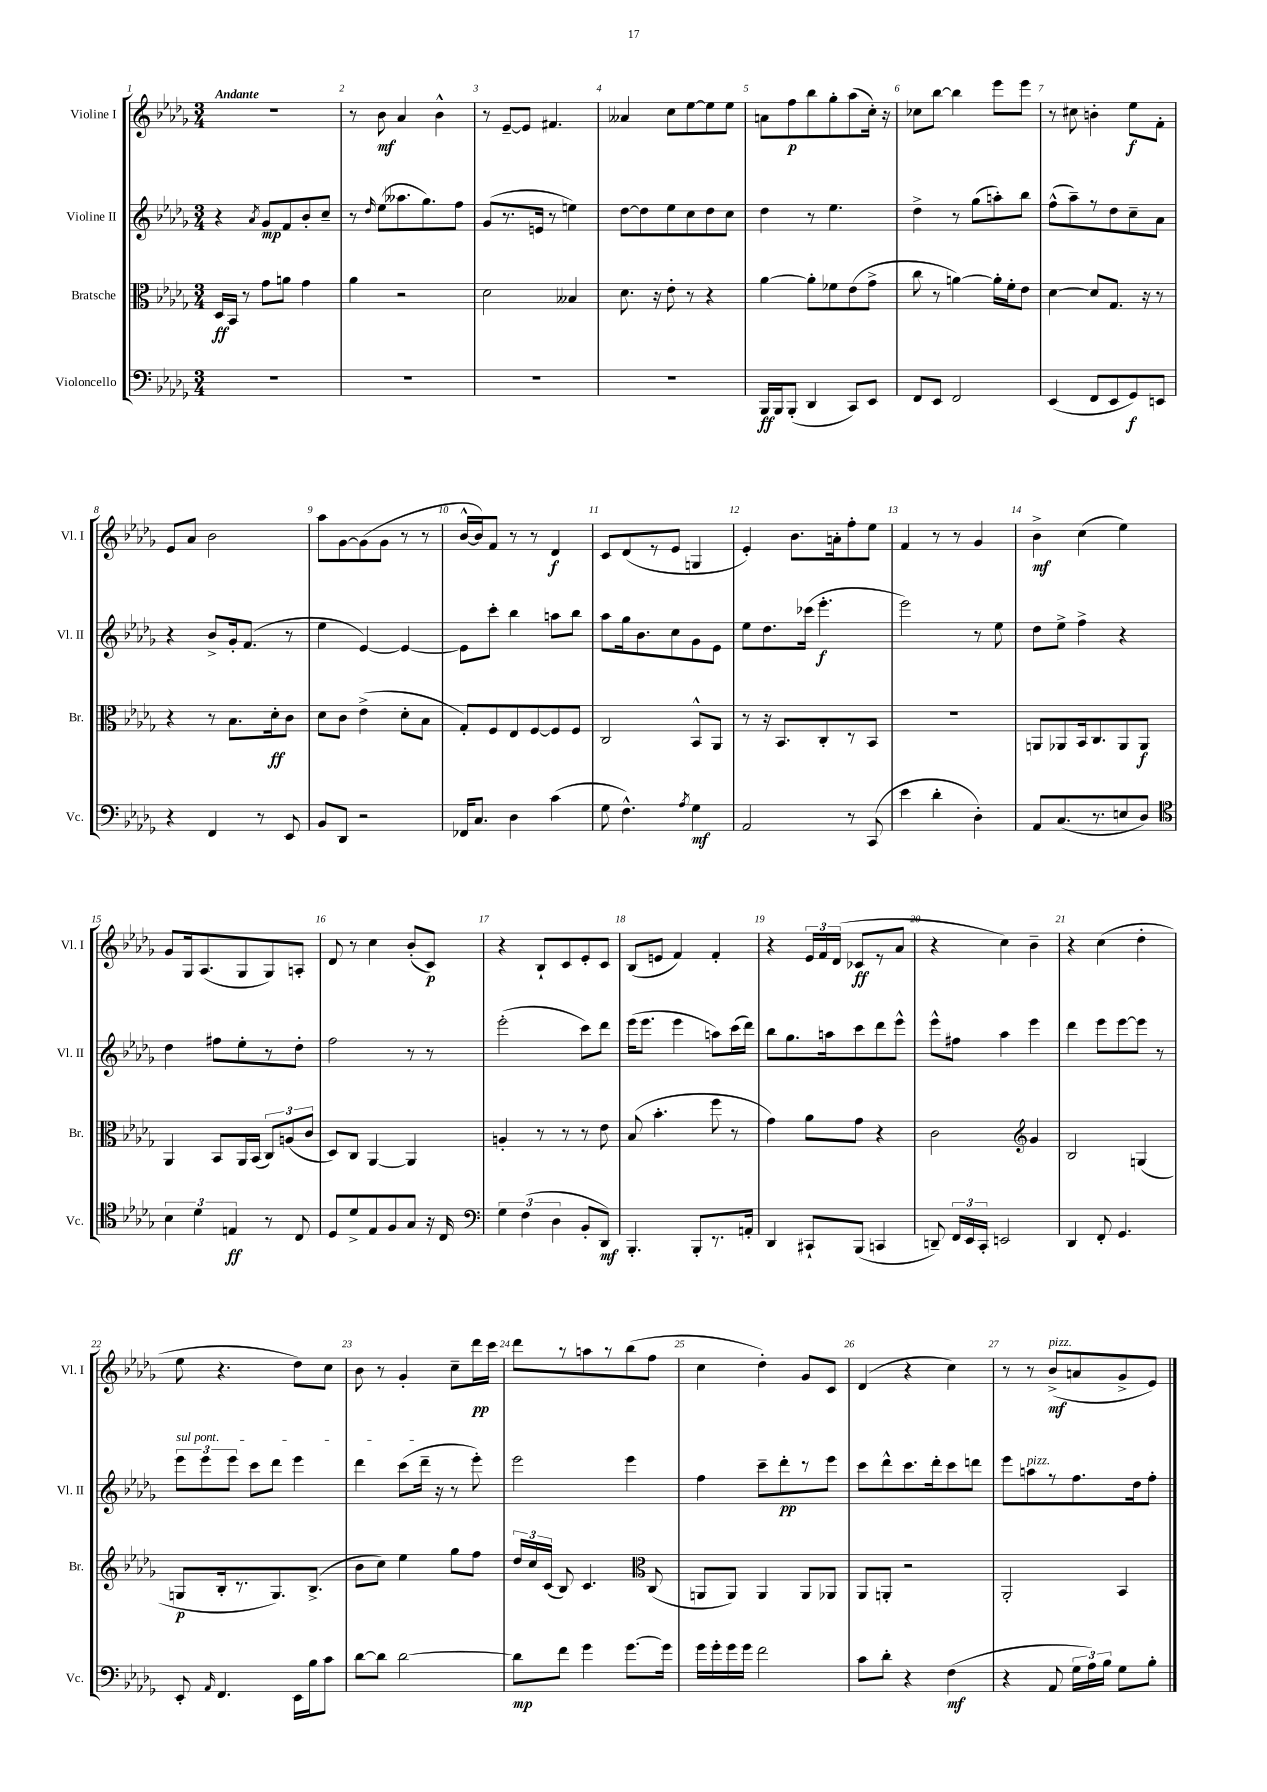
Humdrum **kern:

**kern	**kern	**kern	**kern
*staff4	*staff3	*staff2	*staff1
*clefF4	*clefC3	*clefG2	*clefG2
*k[b-e-a-d-g-]	*k[b-e-a-d-g-]	*k[b-e-a-d-g-]	*k[b-e-a-d-g-]
*M3/4	*M3/4	*M3/4	*M3/4
2.r	16D-/LL	4r	2.r
.	16BB-/JJ	.	.
.	8r	.	.
.	.	8qa-/	.
.	8g-\L	8g-/L	.
.	8a\J	8f/	.
.	4g-\	8b-'/	.
.	.	8cc~/J	.
=	=	=	=
2.r	4a-\	8r	8r
.	.	16qqdd-/	.
.	.	(8ee-\L	8b-\
.	2r	8.aa--\	4a-/
.	.	8.gg-\)	.
.	.	.	4b-^^\
.	.	8ff\J	.
=	=	=	=
2.r	2d-\	(8g-/L	8r
.	.	8.r	[8e-~/L
.	.	.	8e-/]J
.	.	16e/Jk	.
.	.	8r	4.f#/
.	4B--/	4ee\)	.
=	=	=	=
2.r	8.d-\	[8dd-\L	4a--/
.	.	8dd-\]	.
.	16r	.	.
.	8e-'\	8ee-\	8cc\L
.	8r	8cc\	[8ee-\
.	4r	8dd-\	8ee-\]
.	.	8cc\J	8ee-\J
=	=	=	=
16BBB-/LL	[4a-\	4dd-\	8a\L
16BBB-/J	.	.	.
(8BBB-'/J	.	.	8ff\
4DD-/	8a-'\]L	8r	8bb-\
.	8f-\	4.ee-\	8gg-'\
8CC/L)	(8e-\	.	(8aa-\
8EE-/J	8g-^\J	.	16cc'\Jk)
.	.	.	16r
=	=	=	=
8FF/L	8cc\	4dd-^\	8cc-\L
8EE-/J	8r	.	[8bb-\J
2FF/	[4a\)	8r	4bb-\]
.	.	(8gg-\L	.
.	16a'\]LL	8aa'\)	8eee-\L
.	16f'\J	.	.
.	8e-\J	8bb-\J	8eee-\J
=	=	=	=
(4EE-/	[4d-\	(8ff^^\L	8r
.	.	8aa-~\)	8cc#\
8FF/L	8d-/]L	8r	4b'\
8EE-/	8.G-/J	8dd-\	.
8GG-/)	.	8cc~\	8ee-\L
.	16r	.	.
8EE/J	8r	8a-\J	8f'\J
=	=	=	=
4r	4r	4r	8e-/L
.	.	.	8a-/J
4FF/	8r	8b-^/L	2b-\
.	8.B-\L	16g-'/k	.
.	.	(8.f/J	.
8r	.	.	.
.	16d-'\k	.	.
8EE-/	8c\J	8r	.
=	=	=	=
8BB-/L	8d-\L	4ee-\	8aa-\L
8DD-/J	8c\J	.	[8g-\
2r	(4e-^\	[4e-/)	(8g-\]
.	.	.	8g-\J
.	8d-'\L	4e-/_	8r
.	8B-\J	.	8r
=	=	=	=
16FF-/LK	8G-'/L)	8e-\]L	[16b-^^/LL
8.C/J	.	.	16b-/]J)
.	8F/	8ccc'\J	8f/J
4D-\	8E-/	4bb-\	8r
.	[8F/	.	8r
(4c\	8F/]	8aa\L	4d-/
.	8F/J	8bb-\J	.
=	=	=	=
8G-\	2C/	8aa-\L	8c/L
4.F^^\)	.	16gg-\k	(8d-/
.	.	8.b-\	.
.	.	.	8r
.	.	8cc\	8e-/J
8qA-/	.	.	.
4G-\	8BB-^^/L	8g-\	4G/
.	8AA-/J	8e-\J	.
=	=	=	=
2AA-/	8r	8ee-\L	4e-'/)
.	16r	8.dd-\	.
.	8.BB-/L	.	.
.	.	.	8.b-\L
.	.	(16ccc-\Jk	.
.	8C'/	4.eee-'\	.
.	.	.	16a'\k
8r	8r	.	8ff'\
(8CC/	8BB-/J	.	8ee-\J
=	=	=	=
4e-\	2.r	2eee-\)	4f/
4d-'\	.	.	8r
.	.	.	8r
4D-'\)	.	8r	4g-/
.	.	8ee-\	.
=	=	=	=
8AA-/L	8AA/L	8dd-\L	4b-^\
(8.C/	8AA-/	8ee-^\J	.
.	16BB-/k	4ff^\	(4cc\
8.r	8.C/	.	.
8E/	8AA-/	4r	4ee-\)
8D-/J)	8AA-/J	.	.
=	=	=	=
*clefC4	*	*	*
6B-\	4AA-/	4dd-\	8g-/L
.	.	.	16G-/k
6d-\	.	.	.
.	.	.	(8.A-/
.	8BB-/L	8ff#\L	.
6E/	.	.	.
.	16AA-/L	8ee-'\	8G-/
.	(16BB-/JJ	.	.
8r	12C/L)	8r	8G-/)
.	(12A/	.	.
8C/	.	8dd-'\J	8A'/J
.	12c/J	.	.
=	=	=	=
8D-/L	8D-/L)	2ff\	8d-/
8d-^/	8C/J	.	8r
8E-/	[4AA-/	.	4cc\
8F/	.	.	.
8G-/J	4AA-/]	8r	(8b-'/L
16r	.	8r	8c/J)
16C/	.	.	.
=	=	=	=
*clefF4	*	*	*
6G-\	4A'/	(2eee-'\	4r
(6F\	.	.	.
.	8r	.	8B-`/L
6D-\	.	.	.
.	8r	.	8c/
8BB-'/L	8r	8ccc\L)	8e-'/
8DD-/J)	8e-\	8ddd-\J	8c/J
=	=	=	=
4.BBB-'/	(8B-/	(16eee-\LK	(8B-/L
.	.	8.eee-\J	.
.	4.b-'\	.	8e/J
.	.	4eee-\	4f/)
8BBB-'/L	.	.	.
8.r	8ff\	8aa\L)	4f'/
.	8r	(16ccc\L	.
16AA'/Jk	.	16ddd-\JJ)	.
=	=	=	=
4DD-/	4g-\)	8bb-\L	4r
.	.	8.gg-\	.
8CC#`/L	8a-\L	.	24e-/LL
.	.	.	24f/
.	.	16aa\k	.
.	.	.	(24d-/JJ
(8BBB-/J	8g-\J	8ccc\	8c-/L
4CC/	4r	8ddd-\	8r
.	.	8eee-^^\J	8a-/J
=	=	=	=
8DD~/)	2c\	8eee-^^\L	4r
24FF/LL	.	8ff#\J	.
24EE-/	.	.	.
24CC'/JJ	.	.	.
2EE/	.	4aa-\	4cc\)
*	*clefG2	*	*
.	4g-/	4eee-\	4b-~\
=	=	=	=
4DD-/	2B-/	4ddd-\	4r
8FF'/	.	8eee-\L	(4cc\
4.GG-/	.	[8eee-\	.
.	(4G/	8eee-\]J	4dd-'\
.	.	8r	.
=	=	=	=
8EE-'/	8G/L	12eee-\L	8ee-\
.	.	12eee-\	.
16qqAA-/	.	.	.
4.FF/	16B-'/k	.	4.r
.	.	12eee-\J	.
.	8.r	.	.
.	.	8ccc\L	.
.	8.G/)	8ddd-\J	.
16EE-\LL	.	4eee-\	8dd-\L)
16B-\J	(8.B-^/J	.	.
8c\J	.	.	8cc\J
=	=	=	=
[8d-\L	8b-\L	4ddd-\	8b-\
8d-\]J	8cc\J)	.	8r
[2d-\	4ee-\	(8ccc\L	4g-'/
.	.	16ddd-~\Jk	.
.	.	16r	.
.	8gg-\L	8r	8cc~\L
.	8ff\J	8eee-'\)	16ddd-\L
.	.	.	16ccc\JJ
=	=	=	=
8d-\]L	24dd-/LL	2eee-\	8ddd-\L
.	24cc/	.	.
.	(24c/JJ	.	.
8f\J	8B-/)	.	8r
4g-\	4.c/	.	8aa\
.	.	.	8r
[8.g-\L	.	4eee-\	(8bb-\
*	*clefC3	*	*
.	(8C/	.	8ff\J
16g-\]Jk	.	.	.
=	=	=	=
16g-\LL	8AA/L	4ff\	4cc\
16g-'\	.	.	.
16g-\	8AA/J)	.	.
16g-\JJ	.	.	.
2f\	4AA/	8ccc~\L	4dd-'\)
.	.	8ddd-'\	.
.	8AA/L	8r	8g-/L
.	8AA-/J	8eee-\J	8c/J
=	=	=	=
8c\L	8AA-/L	8ccc\L	(4d-/
8d-'\J	8AA'/J	8ddd-^^\	.
4r	2r	8.ccc\	4r
.	.	16ddd-'\k	.
(4F\	.	8ccc\	4cc\)
.	.	8ddd\J	.
=	=	=	=
4r	2AA-'/	8eee-\L	8r
.	.	8aa\	8r
8AA-/	.	8r	(8b-^/L
24G-\LL	.	8.ff\	8a/
24A-\)	.	.	.
24B-\JJ	.	.	.
8G-\L	4BB-/	.	8g-^/
.	.	16dd-\k	.
8B-'\J	.	8ff'\J	8e-/J)
==	==	==	==
*-	*-	*-	*-
